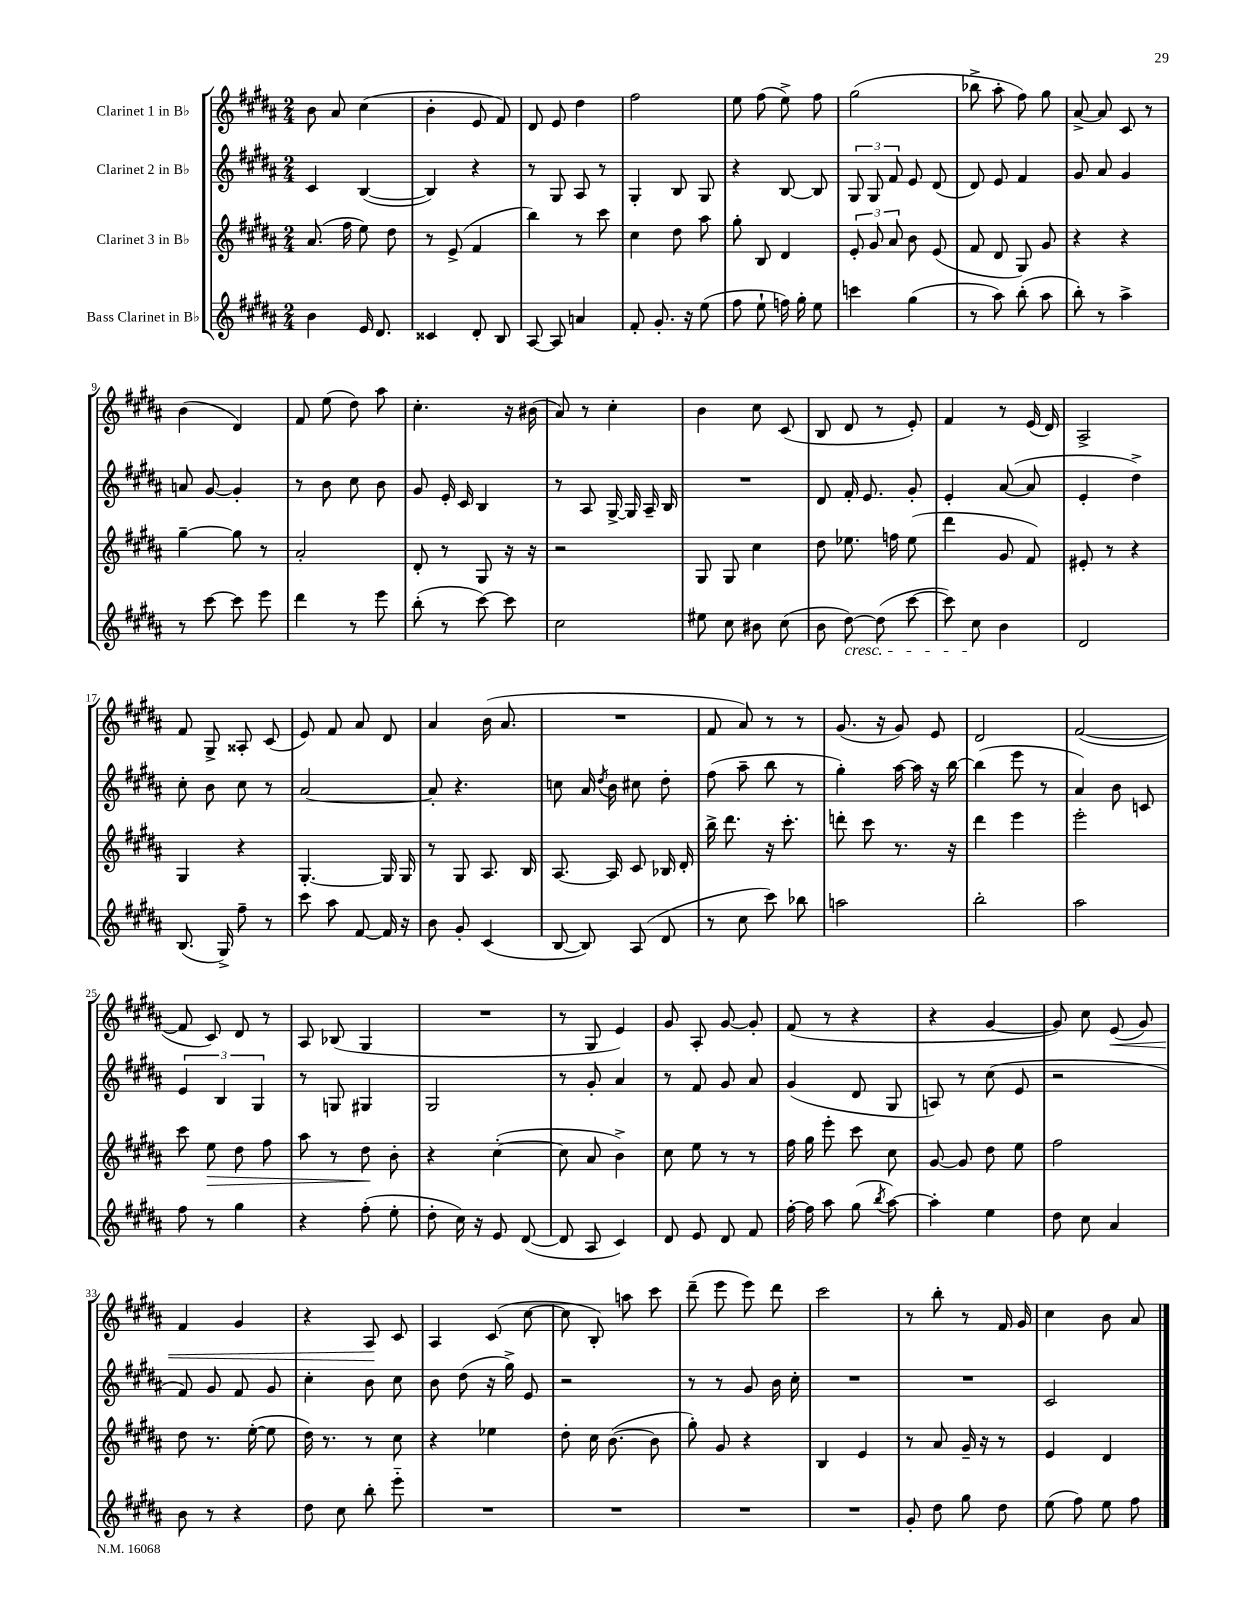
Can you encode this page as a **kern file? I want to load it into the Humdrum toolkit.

**kern	**kern	**kern	**kern
*staff4	*staff3	*staff2	*staff1
*clefG2	*clefG2	*clefG2	*clefG2
*k[f#c#g#d#a#]	*k[f#c#g#d#a#]	*k[f#c#g#d#a#]	*k[f#c#g#d#a#]
*M2/4	*M2/4	*M2/4	*M2/4
4b\	(8.a#/	4c#/	8b\
.	.	.	8a#/
.	16ff#\	.	.
16e/	8ee\)	([4B/	(4cc#\
8.d#/	.	.	.
.	8dd#\	.	.
=	=	=	=
4c##/	8r	4B/])	4b'\
.	(8e^/	.	.
8d#'/	4f#/	4r	8e/
8B/	.	.	8f#/)
=	=	=	=
[8A#/	4bb\)	8r	8d#/
8A#/]	.	8G#/	8e/
4a/	8r	8A#/	4dd#\
.	8ccc#\	8r	.
=	=	=	=
8f#'/	4cc#\	4G#'/	2ff#\
8.g#'/	.	.	.
.	8dd#\	8B/	.
16r	.	.	.
(8ee\	8aa#\	8G#/	.
=	=	=	=
8ff#\	8gg#'\	4r	8ee\
8ee`\	8B/	.	(8ff#\
16ff\)	4d#/	[8B/	8ee^\)
16gg#'\	.	.	.
8ee\	.	8B/]	8ff#\
=	=	=	=
4ccc\	12e'/	12G#/	(2gg#\
.	12g#/	12G#/	.
.	12a#/	12f#/	.
(4gg#\	8b\	8e/	.
.	(8e/	(8d#/	.
=	=	=	=
8r	8f#/	8d#/)	8bb-^\
8aa#\)	8d#/	8e/	8aa#'\
(8bb'\	8G#/)	4f#/	8ff#\)
8aa#\	8g#/	.	8gg#\
=	=	=	=
8bb'\)	4r	8g#/	[8a#^/
8r	.	8a#/	8a#/]
4aa#^\	4r	4g#/	8c#/
.	.	.	8r
=	=	=	=
8r	[4gg#~\	8a/	(4b\
[8ccc#\	.	[8g#/	.
8ccc#\]	8gg#\]	4g#'/]	4d#/)
8eee\	8r	.	.
=	=	=	=
4ddd#\	2a#'/	8r	8f#/
.	.	8b\	(8ee\
8r	.	8cc#\	8dd#\)
8eee\	.	8b\	8aa#\
=	=	=	=
(8bb'\	8d#'/	8g#/	4.cc#'\
8r	8r	16e'/	.
.	.	16c#/	.
[8ccc#\)	8G#/	4B/	.
8ccc#\]	16r	.	16r
.	16r	.	(16b#\
=	=	=	=
2cc#\	2r	8r	8a#/)
.	.	8A#/	8r
.	.	[16G#^/	4cc#'\
.	.	16G#/]	.
.	.	16A#~/	.
.	.	16B/	.
=	=	=	=
8ee#\	8G#/	2r	4b\
8cc#\	8G#/	.	.
8b#\	4cc#\	.	8cc#\
(8cc#\	.	.	(8c#/
=	=	=	=
8b\	8dd#\	8d#/	8B/
[8dd#\)	8.ee-\	16f#'/	8d#/
.	.	8.e/	.
(8dd#\]	.	.	8r
.	16ff\	.	.
[8ccc#\	(8ee-\	8g#'/	8e'/)
=	=	=	=
8ccc#\])	4ddd#\	4e'/	4f#/
8cc#\	.	.	.
4b\	8g#/	([8a#/	8r
.	8f#/)	8a#/]	(16e/
.	.	.	16d#/)
=	=	=	=
2d#/	8e#'/	4e'/	2A#^/
.	8r	.	.
.	4r	4dd#^\)	.
=	=	=	=
(8.B/	4G#/	8cc#'\	8f#/
.	.	8b\	8G#^/
16G#^/)	.	.	.
8ff#~\	4r	8cc#\	8A##'/
8r	.	8r	(8c#/
=	=	=	=
8ccc#\	[4.G#'/	[2a#/	8e/)
8aa#\	.	.	8f#/
[8f#/	.	.	8a#/
16f#/]	16G#/]	.	8d#/
16r	16G#/	.	.
=	=	=	=
8b\	8r	8a#'/]	4a#/
8g#'/	8G#/	4.r	.
(4c#/	8.A#/	.	(16b\
.	.	.	8.a#/
.	16B/	.	.
=	=	=	=
[8B/	[8.A#/	8cc\	2r
8B/])	.	16a#/	.
.	.	8qdd#/	.
.	16A#/]	16b\	.
(8A#/	8c#/	8cc#\	.
8d#/	16B-/	8dd#'\	.
.	16d#'/	.	.
=	=	=	=
8r	16bb^\	(8ff#\	8f#/
.	8.ddd#\	.	.
8cc#\	.	8aa#~\	8a#/)
8ccc#\)	16r	8bb\	8r
.	8.ccc#'\	.	.
8bb-\	.	8r	8r
=	=	=	=
2aa\	8ddd'\	4gg#'\)	(8.g#/
.	8ccc#\	.	.
.	.	.	16r
.	8.r	[16aa#\	8g#/)
.	.	16aa#\]	.
.	.	16r	8e/
.	16r	[16bb\	.
=	=	=	=
2bb'\	4ddd#\	(4bb\]	2d#/
.	4eee\	8eee\	.
.	.	8r	.
=	=	=	=
2aa#\	2eee'\	4a#/)	([2f#/
.	.	8b\	.
.	.	8c/	.
=	=	=	=
8ff#\	8ccc#\	6e/	8f#/]
8r	8ee\	.	8c#/)
.	.	6B/	.
4gg#\	8dd#\	.	8d#/
.	.	6G#/	.
.	8ff#\	.	8r
=	=	=	=
4r	8aa#\	8r	8A#/
.	8r	8G/	(8B-/
(8ff#'\	8dd#\	4G#/	4G#/
8ee'\	8b'\	.	.
=	=	=	=
8dd#'\	4r	2G#/	2r
16cc#\)	.	.	.
16r	.	.	.
8e/	([4cc#'\	.	.
([8d#/	.	.	.
=	=	=	=
8d#/]	8cc#\]	8r	8r
8A#/	8a#/	8g#'/	8G#/
4c#/)	4b^\)	4a#/	4e/)
=	=	=	=
8d#/	8cc#\	8r	8g#/
8e/	8ee\	8f#/	8A#'/
8d#/	8r	8g#/	[8g#/
8f#/	8r	8a#/	8g#'/]
=	=	=	=
[16ff#'\	16ff#\	(4g#/	(8f#/
16ff#\]	16gg#\	.	.
8aa#\	8eee'\	.	8r
(8gg#\	8ccc#\	8d#/	4r
8qbb/	.	.	.
[8aa#\)	8cc#\	8G#/	.
=	=	=	=
4aa#'\]	[8g#/	8A/)	4r
.	8g#/]	8r	.
4ee\	8dd#\	(8cc#\	[4g#/
.	8ee\	8e/	.
=	=	=	=
8dd#\	2ff#\	2r	8g#/])
8cc#\	.	.	8cc#\
4a#/	.	.	(8e/
.	.	.	8g#/)
=	=	=	=
8b\	8dd#\	8f#/)	4f#/
8r	8.r	8g#/	.
4r	.	8f#/	4g#/
.	([16ee'\	.	.
.	8ee\]	8g#/	.
=	=	=	=
8dd#\	16dd#\)	4cc#'\	4r
.	8.r	.	.
8cc#\	.	.	.
8bb'\	8r	8b\	8A#/
8eee'~\	8cc#\	8cc#\	8c#/
=	=	=	=
2r	4r	8b\	4A#/
.	.	(8dd#\	.
.	4ee-\	16r	(8c#/
.	.	16gg#^\)	.
.	.	8e/	[8cc#\
=	=	=	=
2r	8dd#'\	2r	8cc#\]
.	16cc#\	.	8B'/)
.	([8.b\	.	.
.	.	.	8aa\
.	8b\]	.	8ccc#\
=	=	=	=
2r	8gg#'\)	8r	(8ddd#~\
.	8g#/	8r	8eee\
.	4r	8g#/	8eee\)
.	.	16b\	8ddd#\
.	.	16cc#'\	.
=	=	=	=
2r	4B/	2r	2ccc#\
.	4e/	.	.
=	=	=	=
8g#'/	8r	2r	8r
8dd#\	8a#/	.	8bb'\
8gg#\	16g#~/	.	8r
.	16r	.	.
8dd#\	8r	.	16f#/
.	.	.	16g#/
=	=	=	=
(8ee\	4e/	2c#/	4cc#\
8ff#\)	.	.	.
8ee\	4d#/	.	8b\
8ff#\	.	.	8a#/
==	==	==	==
*-	*-	*-	*-
